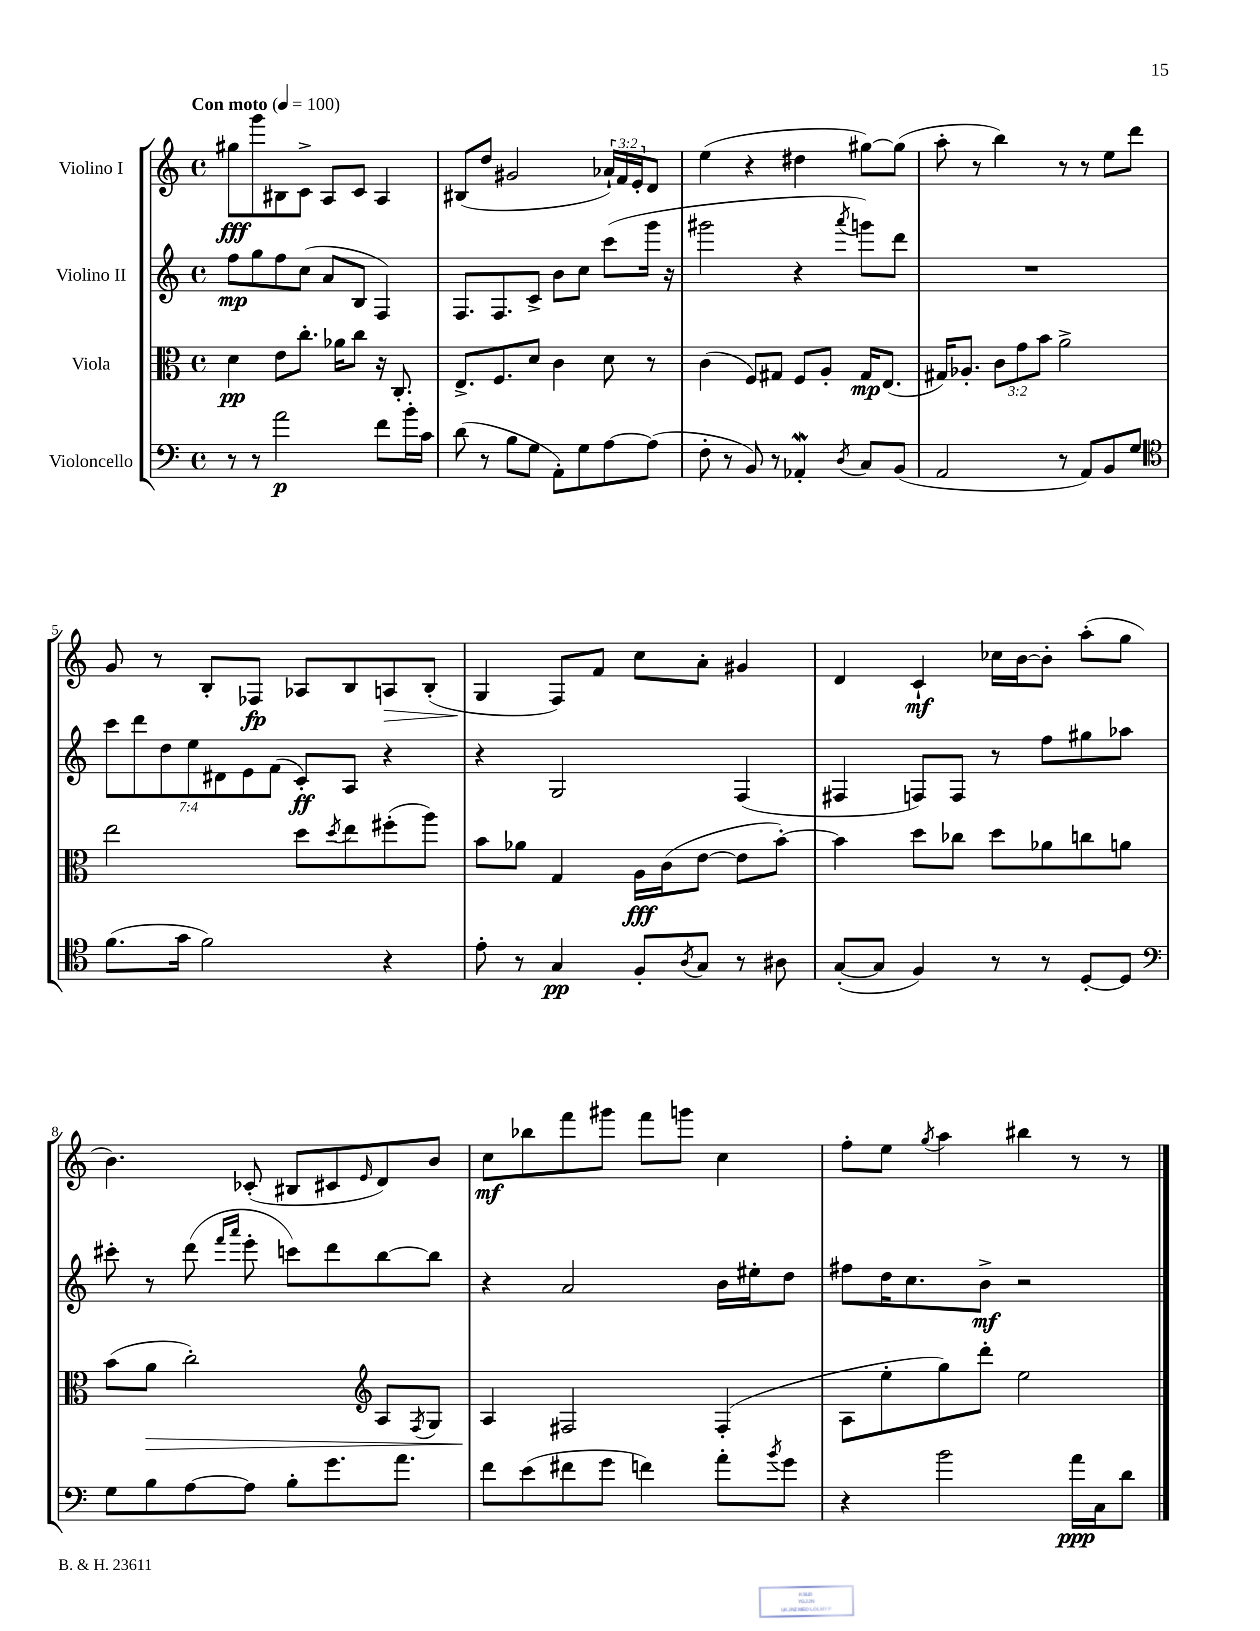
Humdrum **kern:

**kern	**dynam	**kern	**dynam	**kern	**dynam	**kern	**dynam
*part4	*part4	*part3	*part3	*part2	*part2	*part1	*part1
*staff4	*staff4	*staff3	*staff3	*staff2	*staff2	*staff1	*staff1
*I"Violoncello	*	*I"Viola	*	*I"Violino II	*	*I"Violino I	*
*clefF4	*	*clefC3	*	*clefG2	*	*clefG2	*
*k[]	*	*k[]	*	*k[]	*	*k[]	*
*M4/4	*	*M4/4	*	*M4/4	*	*M4/4	*
*met(c)	*	*met(c)	*	*met(c)	*	*met(c)	*
*MM100	*	*MM100	*	*MM100	*	*MM100	*
=1	=1	=1	=1	=1	=1	=1	=1
!	!	!	!	!	!	!LO:TX:a:B:t=Con moto	!
8r	.	4d\	pp	8ff\L	mp	8gg#X\L	fff
8r	.	.	.	8gg\	.	8ggg\	.
2a\	p	8e\L	.	8ff\	.	8B#X\	.
.	.	8.cc'\J	.	(8cc\J	.	8c^\J	.
.	.	.	.	8a/L	.	8A/L	.
.	.	16a-X\KL	.	.	.	.	.
.	.	8cc\J	.	8B/J	.	8c/J	.
8f\L	.	16r	.	4F/)	.	4A/	.
.	.	8.C'/	.	.	.	.	.
16b'\L	.	.	.	.	.	.	.
16c\JJ	.	.	.	.	.	.	.
=2	=2	=2	=2	=2	=2	=2	=2
(8d\	.	8.E^/L	.	8.F/L	.	(8B#X/L	.
8r	.	.	.	.	.	8dd/J	.
.	.	8.F/	.	8.F/	.	.	.
8B\L	.	.	.	.	.	2g#X/	.
8G\J	.	8d/J	.	8c^/J	.	.	.
8AA'\L)	.	4c\	.	8b\L	.	.	.
8G\	.	.	.	8cc\J	.	.	.
[8A\	.	8d\	.	(8ccc\L	.	24a-X`/LL)	.
.	.	.	.	.	.	24f/	.
.	.	.	.	.	.	24e'/J	.
(8A\J]	.	8r	.	16ggg\Jk	.	8d/J	.
.	.	.	.	16r	.	.	.
=3	=3	=3	=3	=3	=3	=3	=3
8F'\	.	(4c\	.	2ggg#X\	.	(4ee\	.
8r	.	.	.	.	.	.	.
8BB/)	.	8F/L)	.	.	.	4r	.
8r	.	8G#X/J	.	.	.	.	.
4AA-Xw'/	.	8F/L	.	4r	.	4dd#X\	.
.	.	8A'/J	.	.	.	.	.
8qD/	.	.	.	8qaaa/	.	.	.
8C/L	.	16G#/KL	mp	8gggn\L)	.	[8gg#X\L)	.
.	.	(8.E/J	.	.	.	.	.
(8BB/J	.	.	.	8ddd\J	.	(8gg#\J]	.
=4	=4	=4	=4	=4	=4	=4	=4
2AA/	.	16G#X/KL)	.	1r	.	8aa'\	.
.	.	8.A-X'/J	.	.	.	.	.
.	.	.	.	.	.	8r	.
.	.	12c\L	.	.	.	4bb\)	.
.	.	12g\	.	.	.	.	.
.	.	12b\J	.	.	.	.	.
8r	.	2a^\	.	.	.	8r	.
8AA/L)	.	.	.	.	.	8r	.
8BB/	.	.	.	.	.	8ee\L	.
8G/J	.	.	.	.	.	8ddd\J	.
!!LO:LB:g=z
=5	=5	=5	=5	=5	=5	=5	=5
*clefC4	*	*	*	*	*	*	*
(8.f\L	.	2ee\	.	14ccc\L	.	8g/	.
.	.	.	.	14ddd\	.	.	.
.	.	.	.	.	.	8r	.
.	.	.	.	14dd\	.	.	.
16g\Jk	.	.	.	.	.	.	.
.	.	.	.	14ee\	.	.	.
2f\)	.	.	.	.	.	8B'/L	.
.	.	.	.	14d#X\	.	.	.
.	.	.	.	14e\	.	.	.
.	.	.	.	.	.	8F-X/J	fp
.	.	.	.	(14f\J	.	.	.
.	.	8dd\L	.	8c'/L)	ff	8A-X/L	.
.	.	8qdd/	.	.	.	.	.
.	.	8ee\	.	8A/J	.	8B/	.
!	!	!	!	!	!	!	!LO:HP:b
4r	.	(8ff#X'\	.	4r	.	8An/	>
.	.	8aa\J)	.	.	.	(8B'/J	.
=6	=6	=6	=6	=6	=6	=6	=6
8e'\	.	8b\L	.	4r	.	4G/	.
8r	.	8a-X\J	.	.	.	.	.
4G/	pp	4G/	.	2G/	.	8F/L)	]
.	.	.	.	.	.	8f/J	.
8F'/L	.	16A\LL	fff	.	.	8cc\L	.
.	.	(16c\J	.	.	.	.	.
8qA/	.	.	.	.	.	.	.
8G/J	.	[8e\J	.	.	.	8a'\J	.
8r	.	8e\L]	.	(4F/	.	4g#X/	.
8A#X\	.	[8b'\J)	.	.	.	.	.
=7	=7	=7	=7	=7	=7	=7	=7
([8G'/L	.	4b\]	.	4F#X/	.	4d/	.
8G/J]	.	.	.	.	.	.	.
4F/)	.	8dd\L	.	8Fn/L)	.	4c`/	mf
.	.	8cc-X\J	.	8F/J	.	.	.
8r	.	8dd\L	.	8r	.	16cc-X\LL	.
.	.	.	.	.	.	[16b\J	.
8r	.	8a-X\	.	8ff\L	.	8b'\J]	.
[8D'/L	.	8ccn\	.	8gg#X\	.	(8aa'\L	.
8D/J]	.	8an\J	.	8aa-X\J	.	8gg\J	.
!!LO:LB:g=z
=8	=8	=8	=8	=8	=8	=8	=8
*clefF4	*	*	*	*	*	*	*
8G\L	.	(8b\L	.	8ccc#X'\	.	4.b\)	.
!	!	!	!LO:HP:b	!	!	!	!
8B\	.	8a\J	>	8r	.	.	.
[8A\	.	2cc'\)	.	(8ddd\	.	.	.
.	.	.	.	16qqfff/LL	.	.	.
.	.	.	.	16qqaaa/JJ	.	.	.
8A\J]	.	.	.	8eee'\	.	(8c-X'/	.
8B'\L	.	.	.	8cccn\L)	.	8B#X/L	.
8.g\	.	.	.	8ddd\	.	8c#X/	.
*	*	*clefG2	*	*	*	*	*
.	.	.	.	.	.	16qqe/	.
.	.	8A/L	.	[8bb\	.	8d/)	.
8.a\J	.	.	.	.	.	.	.
.	.	8qF/	.	.	.	.	.
.	.	8G/J	.	8bb\J]	.	8b/J	.
=9	=9	=9	=9	=9	=9	=9	=9
8f\L	.	4A/	.	4r	.	8cc\L	mf
(8e\	.	.	.	.	.	8bb-X\	.
8f#X\	.	2F#X/	]	2a/	.	8fff\	.
8g\J	.	.	.	.	.	8ggg#X\J	.
4fn\)	.	.	.	.	.	8fff\L	.
.	.	.	.	.	.	8gggn\J	.
8a'\L	.	(4F#'/	.	16b\LL	.	4cc\	.
.	.	.	.	16ee#X'\J	.	.	.
8qb/	.	.	.	.	.	.	.
8g\J	.	.	.	8dd\J	.	.	.
=10	=10	=10	=10	=10	=10	=10	=10
4r	.	8A\L	.	8ff#X\L	.	8ff'\L	.
.	.	8ee'\	.	16dd\K	.	8ee\J	.
.	.	.	.	8.cc\	.	.	.
.	.	.	.	.	.	8qgg/	.
2b\	.	8gg\)	.	.	.	4aa\	.
.	.	8ddd'\J	.	8b^\J	mf	.	.
.	.	2ee\	.	2r	.	4bb#X\	.
16a\LL	ppp	.	.	.	.	8r	.
16C\J	.	.	.	.	.	.	.
8d\J	.	.	.	.	.	8r	.
==	==	==	==	==	==	==	==
*-	*-	*-	*-	*-	*-	*-	*-
